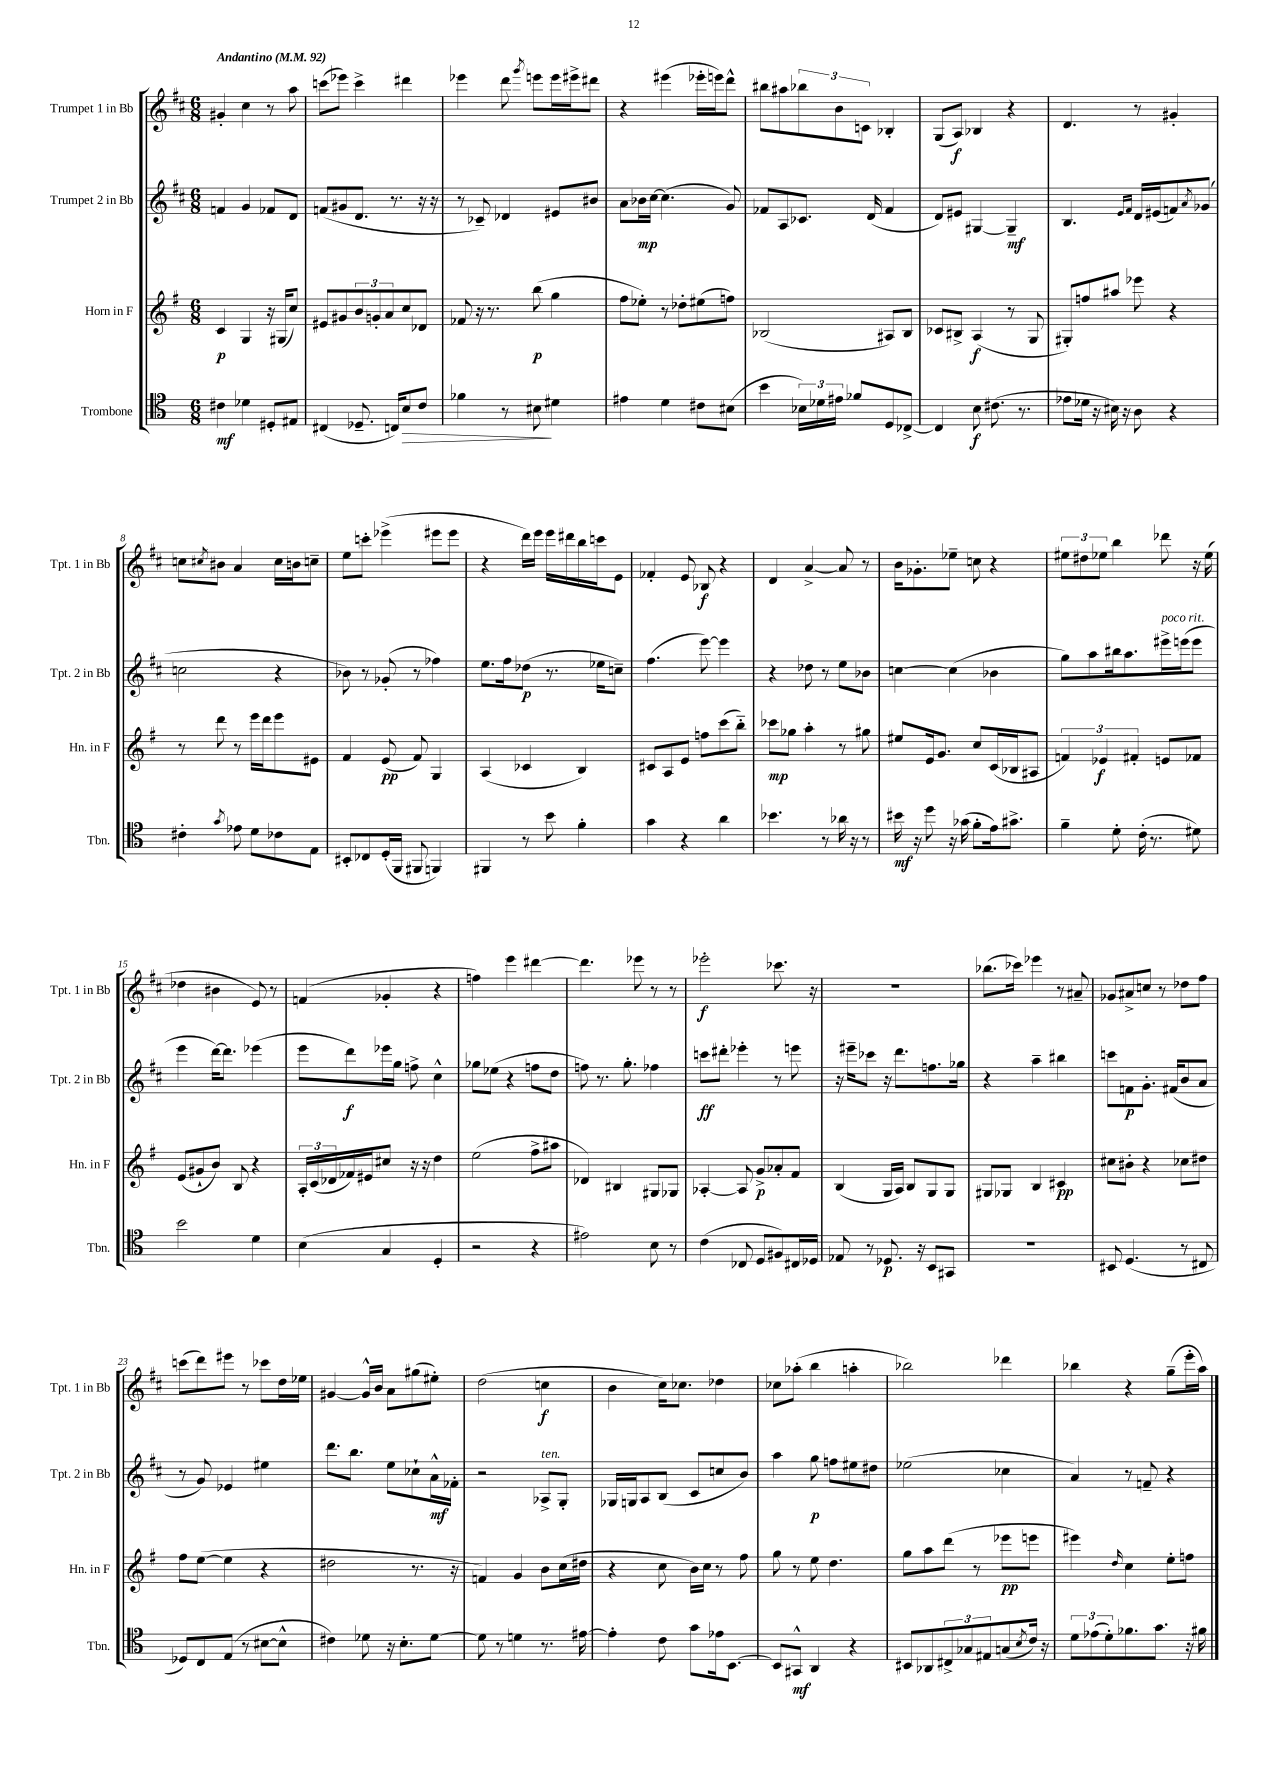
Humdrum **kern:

**kern	**kern	**kern	**kern
*staff4	*staff3	*staff2	*staff1
*clefC4	*clefG2	*clefG2	*clefG2
*k[]	*k[f#]	*k[f#c#]	*k[f#c#]
*M6/8	*M6/8	*M6/8	*M6/8
*MM92	*MM92	*MM92	*MM92
4c#	4c	4f	4g#'
4d-	4G	4g	4cc#
8D#'	16r	8f-	8r
.	(16G#	.	.
8E#	8cc)	8d	8aa
=	=	=	=
(4C#	8e#	(8f	(8ccc
.	8g#	8g#	8eee-)
8.D-~	12b	8.d	4ccc^
.	12g'	.	.
.	12a	.	.
16C)	.	8.r	.
8B	8cc	.	4ddd#
8c	8d-	16r	.
.	.	16r	.
=	=	=	=
4f-	8f-	8r	4eee-
.	16r	8c-~)	.
.	8.r	.	.
8r	.	4d-	8ddd
.	.	.	8qggg
8B#	(8bb	.	8eee
4d#	4gg	8e#	16eee
.	.	.	16eee#^
.	.	8b#	8ddd#
=	=	=	=
4e#	8ff#	8a	4r
.	8ee-')	16b-	.
.	.	[16cc#	.
4d	8r	(4.cc#]	(4eee#
.	8dd-'	.	.
8c#	(8ee#	.	16eee-'
.	.	.	16eee)
(8B#	8ff)	8g)	8ddd^^
=	=	=	=
4b	(2B-	8f-	8bb#
.	.	8A	8aa#
24B-)	.	8.c-	12bb-
24d-	.	.	.
24e#	.	.	12b
8f-	.	.	.
.	.	.	12c
.	.	(16d	.
8D	8A#)	4f-	4B-'
[8C-^	8B-	.	.
=	=	=	=
4C-]	8c-	8d)	(8G
.	8B#^	8e#	8A)
8B	(4A	[4G#	4B-
(8.c#	.	.	.
.	8r	4G#~]	4r
8.r	.	.	.
.	8G	.	.
=	=	=	=
8e-	8G#')	4.B	4.d
16d-	8ff	.	.
16r	.	.	.
16B#)	8aa#	.	.
16r	.	.	.
.	.	16qqe	.
.	.	16qqf#	.
8A	8eee-	16d	8r
.	.	(16e#	.
4r	4r	8f)	4g#'
.	.	8qa	.
.	.	(8g-	.
=	=	=	=
4c#'	8r	2cc	8cc
.	.	.	8qcc#
.	8ddd	.	8b#
8qg	.	.	.
8e-	8r	.	4a
8d	16eee	.	.
.	16ddd	.	.
8c-	8eee	4r	16cc#
.	.	.	16b
8E	8e#	.	8cc~
=	=	=	=
8BB#'	4f#	8b-)	8ee
8C-	.	8r	8ccc'
(16D'	(8e	(8g-'	(4eee-^
16FF	.	.	.
8FF#	8f#)	8r	.
4FF)	4G	4ff-)	8eee#
.	.	.	8eee#
=	=	=	=
4FF#	(4A	8.ee	4r
.	.	16ff#	.
8r	4c-	(8dd-	16ddd)
.	.	.	16eee
8b	.	8.r	16eee
.	.	.	16ddd#
4f'	4B)	.	16bb
.	.	16ee-	16ccc
.	.	8cc~)	8e
=	=	=	=
4g	8c#	(4.ff#	4f-'
.	8A	.	.
4r	8e	.	8e
.	8ff	[8eee)	8B-
4a	(8ccc	4eee]	4r
.	8bb'~)	.	.
=	=	=	=
4.b-	8ccc-	4r	4d
.	8gg-	.	.
.	4aa'	8dd-	[4a^
8r	.	8r	.
16a-	8r	8ee	8a]
16r	.	.	.
8r	8gg#	8b-	8r
=	=	=	=
16b#	8ee#	[4cc	16b
16r	.	.	8.g-'
8dd	16e	.	.
.	8.g	.	.
16r	.	(4cc]	8ee-~
(16g-	.	.	.
8f'	8cc	.	8cc
16e)	(16c	4b-	4r
8.g#^	16B-	.	.
.	8A#	.	.
=	=	=	=
4f~	6f)	8gg)	12ee#
.	.	.	12dd#
.	.	8aa	.
.	6e-	.	12ee-
8d'	.	16bb#	4bb
.	.	8.aa	.
.	6f#'	.	.
(16c'	.	.	.
8.r	.	.	.
.	8e	16eee#^	8ddd-
.	.	(16eee	.
8d#)	8f-	8eee	16r
.	.	.	(16ee-
=	=	=	=
2b	(8e	4eee	4dd-
.	8g#`	.	.
.	8b)	[16ddd)	4b#
.	.	8.ddd]	.
.	8B	.	.
4d	4r	(4eee-	8e)
.	.	.	8r
=	=	=	=
(4B	24A'	8eee	(4f
.	(24c	.	.
.	24d-	.	.
.	16f-)	8ddd)	.
.	16e#	.	.
4G	8cc#	16eee-	4g-'
.	.	16gg	.
.	16r	8ff^	.
.	16r	.	.
4D'	4dd	4cc#^^	4r
=	=	=	=
2r	(2ee	8gg-	4ff)
.	.	(8ee-	.
.	.	4r	4eee
4r	8ff#^	8ff	[4ddd#
.	8aa#	8dd	.
=	=	=	=
2e#)	4d-)	8ff)	4.ddd#]
.	.	8.r	.
.	4B#	.	.
.	.	8.gg'	.
.	.	.	8eee-
8B	8G#	4ff-	8r
8r	8G-	.	8r
=	=	=	=
(4c	[4A-'	8ccc	2eee-'
.	.	8ddd#'	.
8C-	8A-]	4eee-'	.
8D	8g^	.	.
8F#)	8a-'	8r	8.ccc-
16C#	8f#	8eee	.
16D-	.	.	16r
=	=	=	=
8E-	(4B	16r	2.r
.	.	16eee#~	.
8r	.	8ccc-	.
8.D-	16G	16r	.
.	16A)	8.ddd	.
.	8B	.	.
16r	.	.	.
8BB	8G	8.ff	.
8GG#	8G	.	.
.	.	16gg-	.
=	=	=	=
2.r	8G#	4r	(8.bb-
.	8G-	.	.
.	.	.	16ccc-)
.	4B	4aa~	4eee-
.	4c#	4bb#	8r
.	.	.	8a#~
=	=	=	=
8BB#	8cc#	8ccc	8g-
(4.D	8b#'	8f	8a#^
.	4r	8.g'	8cc
.	.	.	8r
.	.	(16f#	.
8r	8cc-	8b	8dd-
8C#	8dd#	8a	8ff#
=	=	=	=
8D-)	8ff#	8r	(8ccc
8C	([8ee	8g)	8ddd)
(8E	4ee]	4e-	8eee#
8r	.	.	8r
[8B#	4r	4ee#	8ccc-
8B#^^]	.	.	16dd
.	.	.	16ee-
=	=	=	=
4c#)	2dd#	8.ddd	[4g#
.	.	8.bb	.
8d-	.	.	16g#^^]
.	.	.	16b
16r	.	8ee	8a
8.B'	.	.	.
.	8.r	8cc-`	(8gg#
[8d-	.	16a^^	8ee#')
.	16r	16f-'	.
=	=	=	=
8d-]	4f)	2r	(2dd
8r	.	.	.
4d	4g	.	.
8.r	8b	8A-^	4cc
.	(16cc	8G'	.
[16e#	16dd#	.	.
=	=	=	=
4e#']	4r	16G-	4b
.	.	16G	.
.	.	8A	.
8c	8cc	(8B	16cc#)
.	.	.	8.cc-
8g	16b)	8c#	.
.	16cc	.	.
16e-	8r	8cc	4dd-
[8.BB	.	.	.
.	8ff#	8b)	.
=	=	=	=
8BB]	8gg	4aa	8cc-
8GG#^^	8r	.	(8aa-'
4AA	8ee	8gg	4bb
.	4.dd	8ff	.
4r	.	8ee#	4aa'
.	.	8dd#	.
=	=	=	=
8BB#	8gg	(2ee-	2bb-)
8AA-	8aa	.	.
12C#^	(8ddd	.	.
12G-	.	.	.
.	8r	.	.
12E#	.	.	.
(8G	8eee-	4cc-	4ddd-
8qB	.	.	.
16c)	8eee	.	.
16r	.	.	.
=	=	=	=
12d	4eee#)	4a)	4bb-
(12e-	.	.	.
12d')	.	.	.
.	16qqdd	.	.
8.f-	4cc	8r	4r
.	.	8f~	.
8.g	.	.	.
.	8ee'	4r	(8gg~
16r	8ff	.	16eee'
16f#	.	.	16aa)
==	==	==	==
*-	*-	*-	*-
